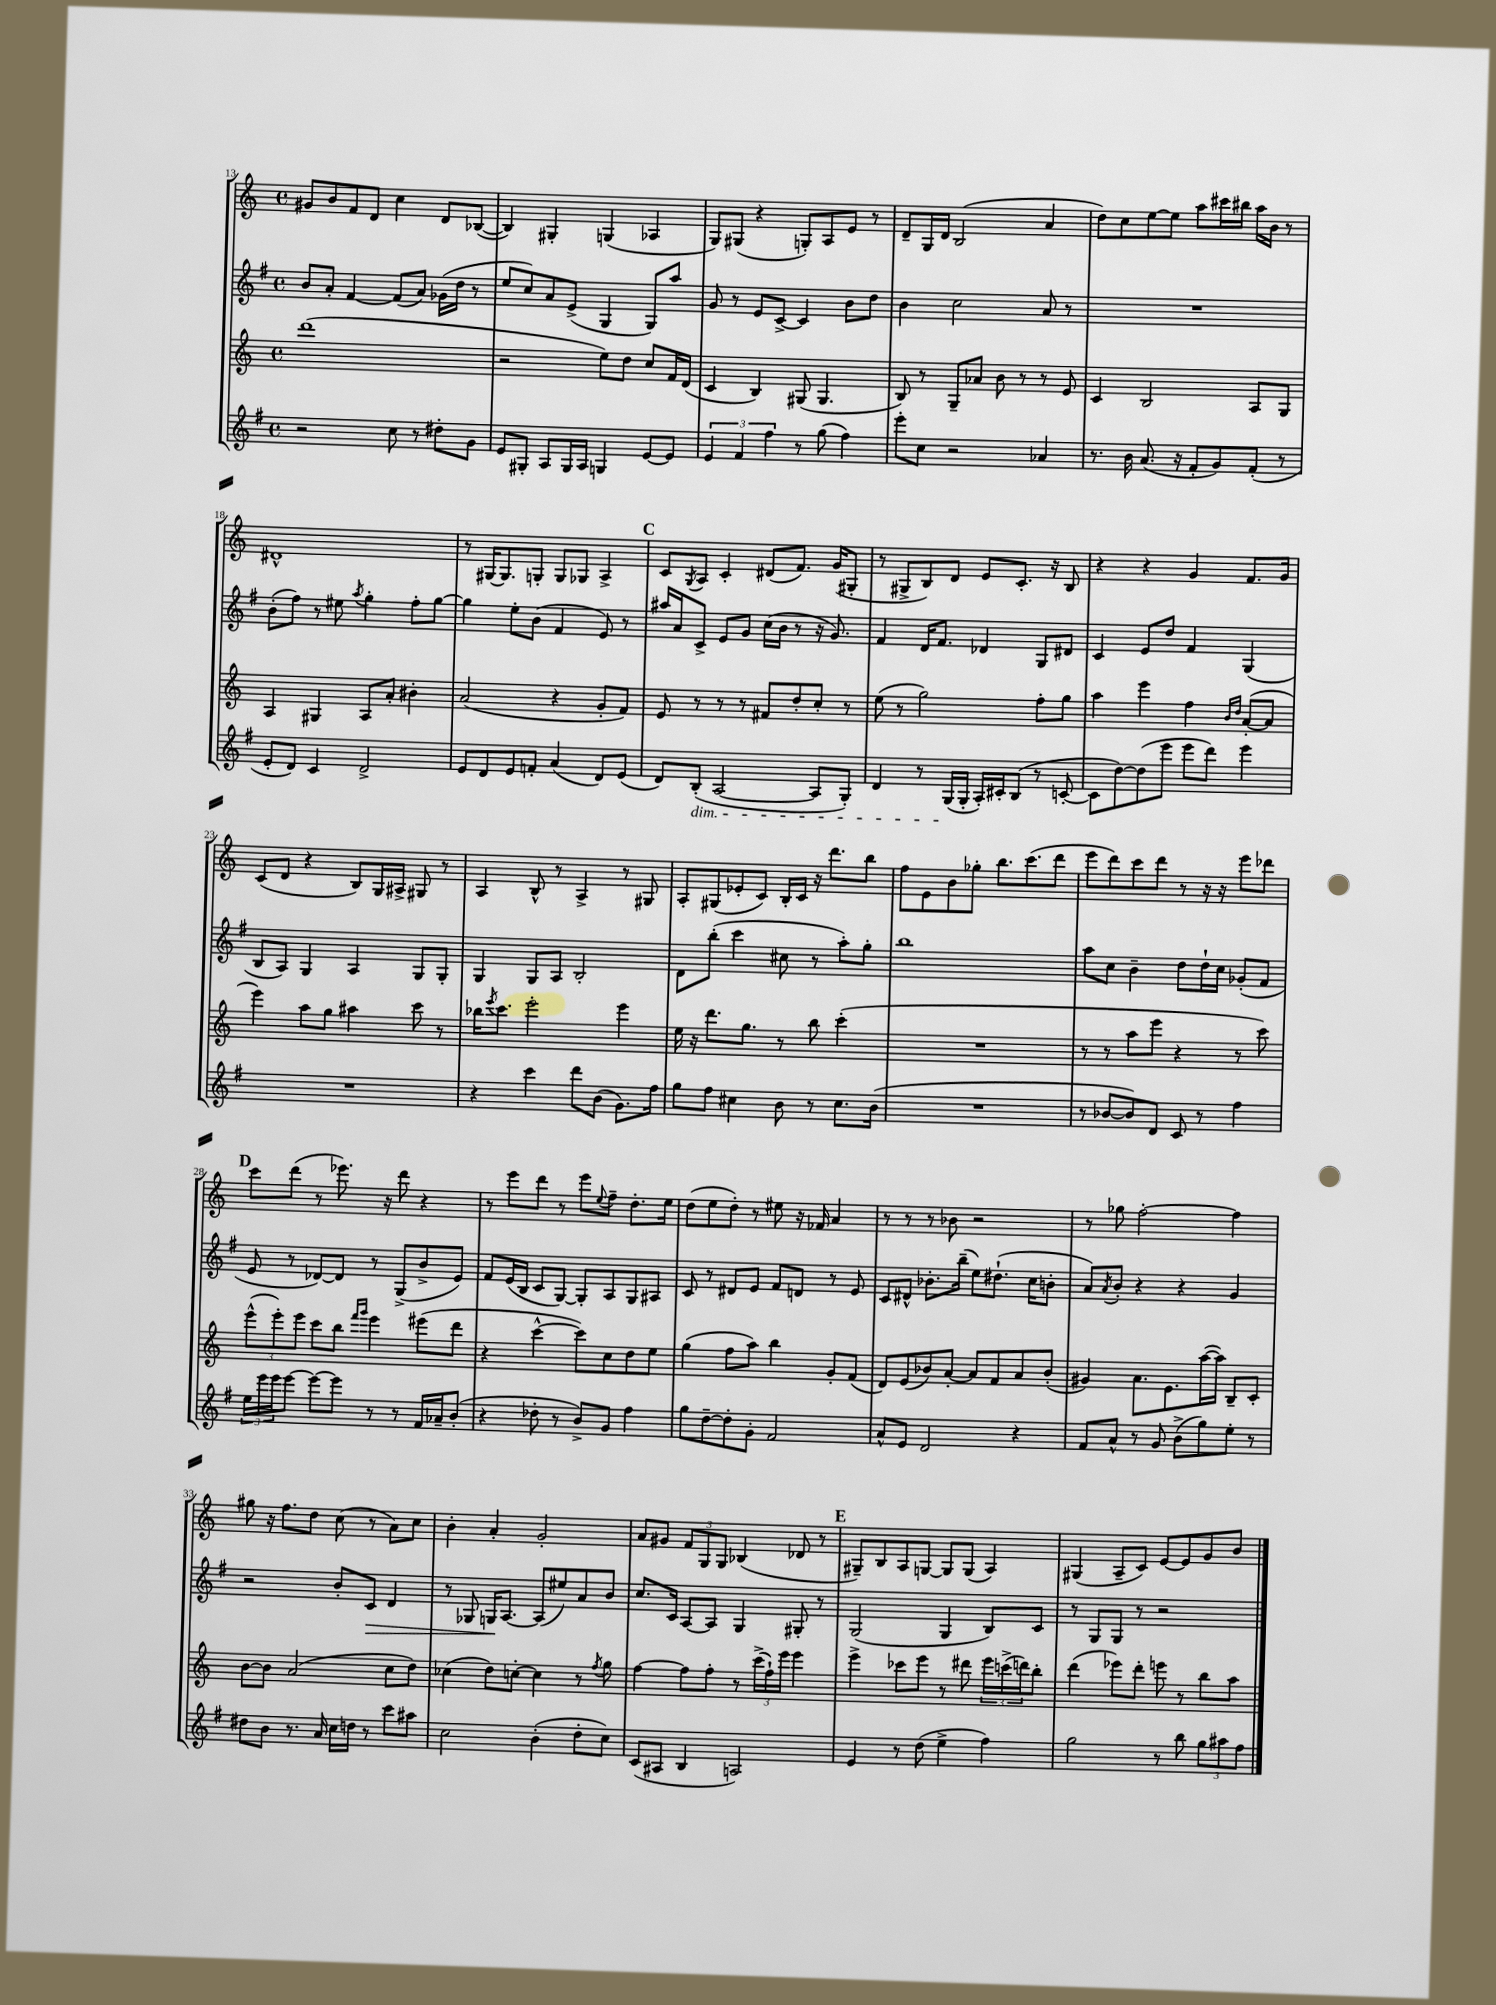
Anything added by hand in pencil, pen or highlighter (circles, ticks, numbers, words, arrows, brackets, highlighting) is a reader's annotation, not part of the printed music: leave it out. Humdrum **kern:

**kern	**kern	**kern	**kern
*staff4	*staff3	*staff2	*staff1
*clefG2	*clefG2	*clefG2	*clefG2
*k[f#]	*k[]	*k[f#]	*k[]
*M4/4	*M4/4	*M4/4	*M4/4
*met(c)	*met(c)	*met(c)	*met(c)
2r	(1ddd	8b	8g#
.	.	8a'	8b
.	.	[4f#	8f
.	.	.	8d
8cc	.	(8f#]	4cc
8r	.	8a)	.
8dd#'	.	(16g-	8d
.	.	16dd	.
8g	.	8r	([8B-
=	=	=	=
8e	2r	8ee	4B-])
8G#'	.	8cc)	.
8A	.	8a	4G#'
16G#	.	(8e^	.
16A	.	.	.
4G	8ee)	4G	(4G
.	8dd	.	.
[8e	8cc	8G)	4A-
8e]	16f	8aa	.
.	(16d	.	.
=	=	=	=
6e	4c	8g	8G)
.	.	8r	(8G#
6f#	.	.	.
.	4B)	8e	4r
6ff#	.	.	.
.	.	[8c^	.
8r	(8G#	4c]	8G')
(8gg	4.G#	.	8A
4ff#)	.	8b	8e
.	.	8dd	8r
=	=	=	=
8eee'	8B)	4b	8d~
8cc	8r	.	16G
.	.	.	16d
2r	8G~	2cc	(2B
.	8a-	.	.
.	8b	.	.
.	8r	.	.
4a-	8r	8a	4a
.	8e	8r	.
=	=	=	=
8.r	4c	1r	8dd)
.	.	.	8cc
16b	.	.	.
(8.a	2B	.	[8ee
.	.	.	8ee]
16r	.	.	.
8f#'	.	.	8aa
8g)	.	.	16ccc#
.	.	.	16bb#
(8f#'	8A	.	16aa
.	.	.	16b
8r	8G	.	8r
=	=	=	=
8e'	4A	(8b'	1d#^^
8d)	.	8ff#)	.
4c	4G#	8r	.
.	.	8ee#	.
.	.	8qaa	.
2d^	8A	4gg'	.
.	8a'	.	.
.	4b#'	8ff#'	.
.	.	[8gg	.
=	=	=	=
8e	(2a	4gg]	8r
8d	.	.	[16G#
.	.	.	8.G#]
8e	.	8ee'	.
8f'	.	(8b	8G'
(4a	4r	4f#	8G
.	.	.	8G-
8d)	8g'	8e)	4A^
(8e	8f)	8r	.
=	=	=	=
8d)	8e	16aa#	8c
.	.	16a	.
.	.	.	8qG
(8B'	8r	8c^	8A
[2A	8r	8e	4c'
.	8r	8g	.
.	8f#	(16cc	(8d#
.	.	16b	.
.	8dd'	8r	8.f)
8A]	8cc'	16r	.
.	.	8.g)	(16g
8G')	8r	.	8G#'
=	=	=	=
4d	(8ee	4f#	8r
.	8r	.	8G#^
8r	2gg)	16d	8B)
.	.	8.f#	.
(16G	.	.	8d
16G'	.	.	.
16A')	.	4d-	8e
16c#'	.	.	.
(8B	.	.	8.c'
8r	8ff'	8G	.
.	.	.	16r
[8c'	8gg	8d#	8B
=	=	=	=
8c]	4aa	4c	4r
[8dd)	.	.	.
(8dd]	4eee	8e	4r
8eee	.	8dd	.
8eee	4ff	4f#	4g
8ddd)	.	.	.
.	16qqb	.	.
.	16qqdd	.	.
4eee	([8a'	(4G	8.f
.	8a]	.	.
.	.	.	16g
=	=	=	=
1r	4eee)	8B	(8c
.	.	8A)	8d
.	8aa	4G	4r
.	8gg	.	.
.	4aa#	4A	8B)
.	.	.	16G
.	.	.	16A#^
.	8ccc	8G	8G#
.	8r	8G'	8r
=	=	=	=
4r	16bb-	4G	4A
.	8qeee	.	.
.	8.ccc	.	.
4ccc	2eee'	8G	8B^^
.	.	8A	8r
8ddd	.	2B'	4A^
(8b	.	.	.
8.g)	4eee	.	8r
.	.	.	8G#
16ff#	.	.	.
=	=	=	=
8gg	16ee	8d	8A'
.	16r	.	.
8ff#	8.ddd	(8bb'	(8G#
4cc#	.	4ccc	8e-'
.	8.gg	.	.
.	.	.	8c)
8b	8r	8cc#	16B'
.	.	.	16c
8r	8bb	8r	16r
.	.	.	8.ddd
8.cc#	(4ccc'	8aa')	.
.	.	8gg'	8bb
(16b	.	.	.
=	=	=	=
1r	1r	1bb	8ff
.	.	.	8e
.	.	.	8b
.	.	.	8gg-'
.	.	.	8.bb
.	.	.	(8.ccc
.	.	.	8ddd
=	=	=	=
8r	8r	8aa	8eee
[8b-	8r	8cc	8ddd)
8b-])	8aa	4b~	8ccc
8d	8eee	.	8ddd
8c	4r	8dd	8r
8r	.	16dd`	16r
.	.	16cc	16r
4ff#	8r	(8g-'	8eee
.	8ccc)	8f#	8ddd-
=	=	=	=
24ee	(12eee^^	8e	8ccc
24eee	.	.	.
24eee	12eee')	.	.
[8eee	.	8r	(8ddd
.	12eee	.	.
8eee_	8ccc	[8d-)	8r
8eee]	8bb	8d-]	8.eee-)
.	16qqfff	.	.
.	16qqggg	.	.
8r	4eee	8r	.
.	.	.	16r
8r	.	(8G^	8ddd
16f#	(8eee#	8b^	4r
16a-~	.	.	.
(8b'	8ddd	8e)	.
=	=	=	=
4r	4r	8f#	8r
.	.	(16e	8eee
.	.	16B	.
8dd-'	[4ccc^^	8c	8ddd
8r	.	[8G)	8r
8b^)	8ccc])	8G']	8eee
.	.	.	8qqee
8g	8cc	8A	8ff~
4ff#	8dd	8G	8.dd'
.	8ee	8A#	.
.	.	.	16ee
=	=	=	=
8gg	(4gg	8c	(8dd
[8dd~	.	8r	8ee
8dd']	8ff	8d#	8dd')
8g'	8aa)	8e	8r
2f#	4bb	8f#	8ee#
.	.	8d	16r
.	.	.	16f-
.	8g'	8r	4a
.	(8f	8e	.
=	=	=	=
8a^^	8d)	8c	8r
8e	(8e	8d#^^	8r
2d	8b-)	8.b-'	8r
.	[8a'	.	8b-
.	.	(16bb~	.
.	8a]	8ee)	2r
.	8f	(8.dd#`	.
4r	8a	.	.
.	.	16cc	.
.	(8b-'	8b'	.
=	=	=	=
8f#	4g#)	8a)	8r
.	.	8qa	.
8a^^	.	8b'	8gg-
8r	8.a	4r	[2ff'
8g	.	.	.
.	8.e	.	.
(8b^	.	4r	.
8gg)	([16aa	.	.
.	16aa])	.	.
8ee'	8B~	4g	4ff]
8r	8c'	.	.
=	=	=	=
8dd#	[8b	2r	8gg#
8b	8b]	.	16r
.	.	.	8.ff
8.r	(2a	.	.
.	.	.	8dd
16a	.	.	.
16cc	.	8b'	(8cc
16dd	.	.	.
8r	.	8c	8r
8ccc	8cc	4d	8a)
8aa#	8dd)	.	8cc
=	=	=	=
2cc	(4cc-	8r	4b'
.	.	8G-	.
.	8dd)	16G	4a'
.	.	[8.A	.
.	[8cc'	.	.
(4b'	4cc]	(8A]	2g'
.	.	8ee#)	.
8dd'	8r	8a	.
.	8qff	.	.
8cc)	8gg	8b	.
=	=	=	=
(8c	[4ff	8.cc	8a
8A#	.	.	8g#
.	.	16c	.
4B	8ff]	[8A	12f
.	.	.	12G
.	8ff'	8A]	.
.	.	.	12G
2A)	8r	4G	(4B-
.	(24ccc^	.	.
.	24ff`)	.	.
.	24eee	.	.
.	4eee	8G#'	8d-
.	.	8r	8r
=	=	=	=
4e	4eee^	(2G	8G#~)
.	.	.	8B
8r	8ccc-	.	8A
(8dd	8eee	.	[8G
4ee^	8r	4G	8G]
.	8ddd#	.	(8G
4ff#)	24eee	8B)	4A)
.	(24ccc^	.	.
.	24ddd)	.	.
.	8bb'	8c	.
=	=	=	=
2gg	(4ddd	8r	(4G#
.	.	8G	.
.	8eee-)	8G	8A~
.	8ddd'	8r	8c)
8r	8eee	2r	[8e
8bb	8r	.	8e]
12gg	8bb	.	8g
12aa#	.	.	.
.	8aa	.	8b
12ff#	.	.	.
==	==	==	==
*-	*-	*-	*-
